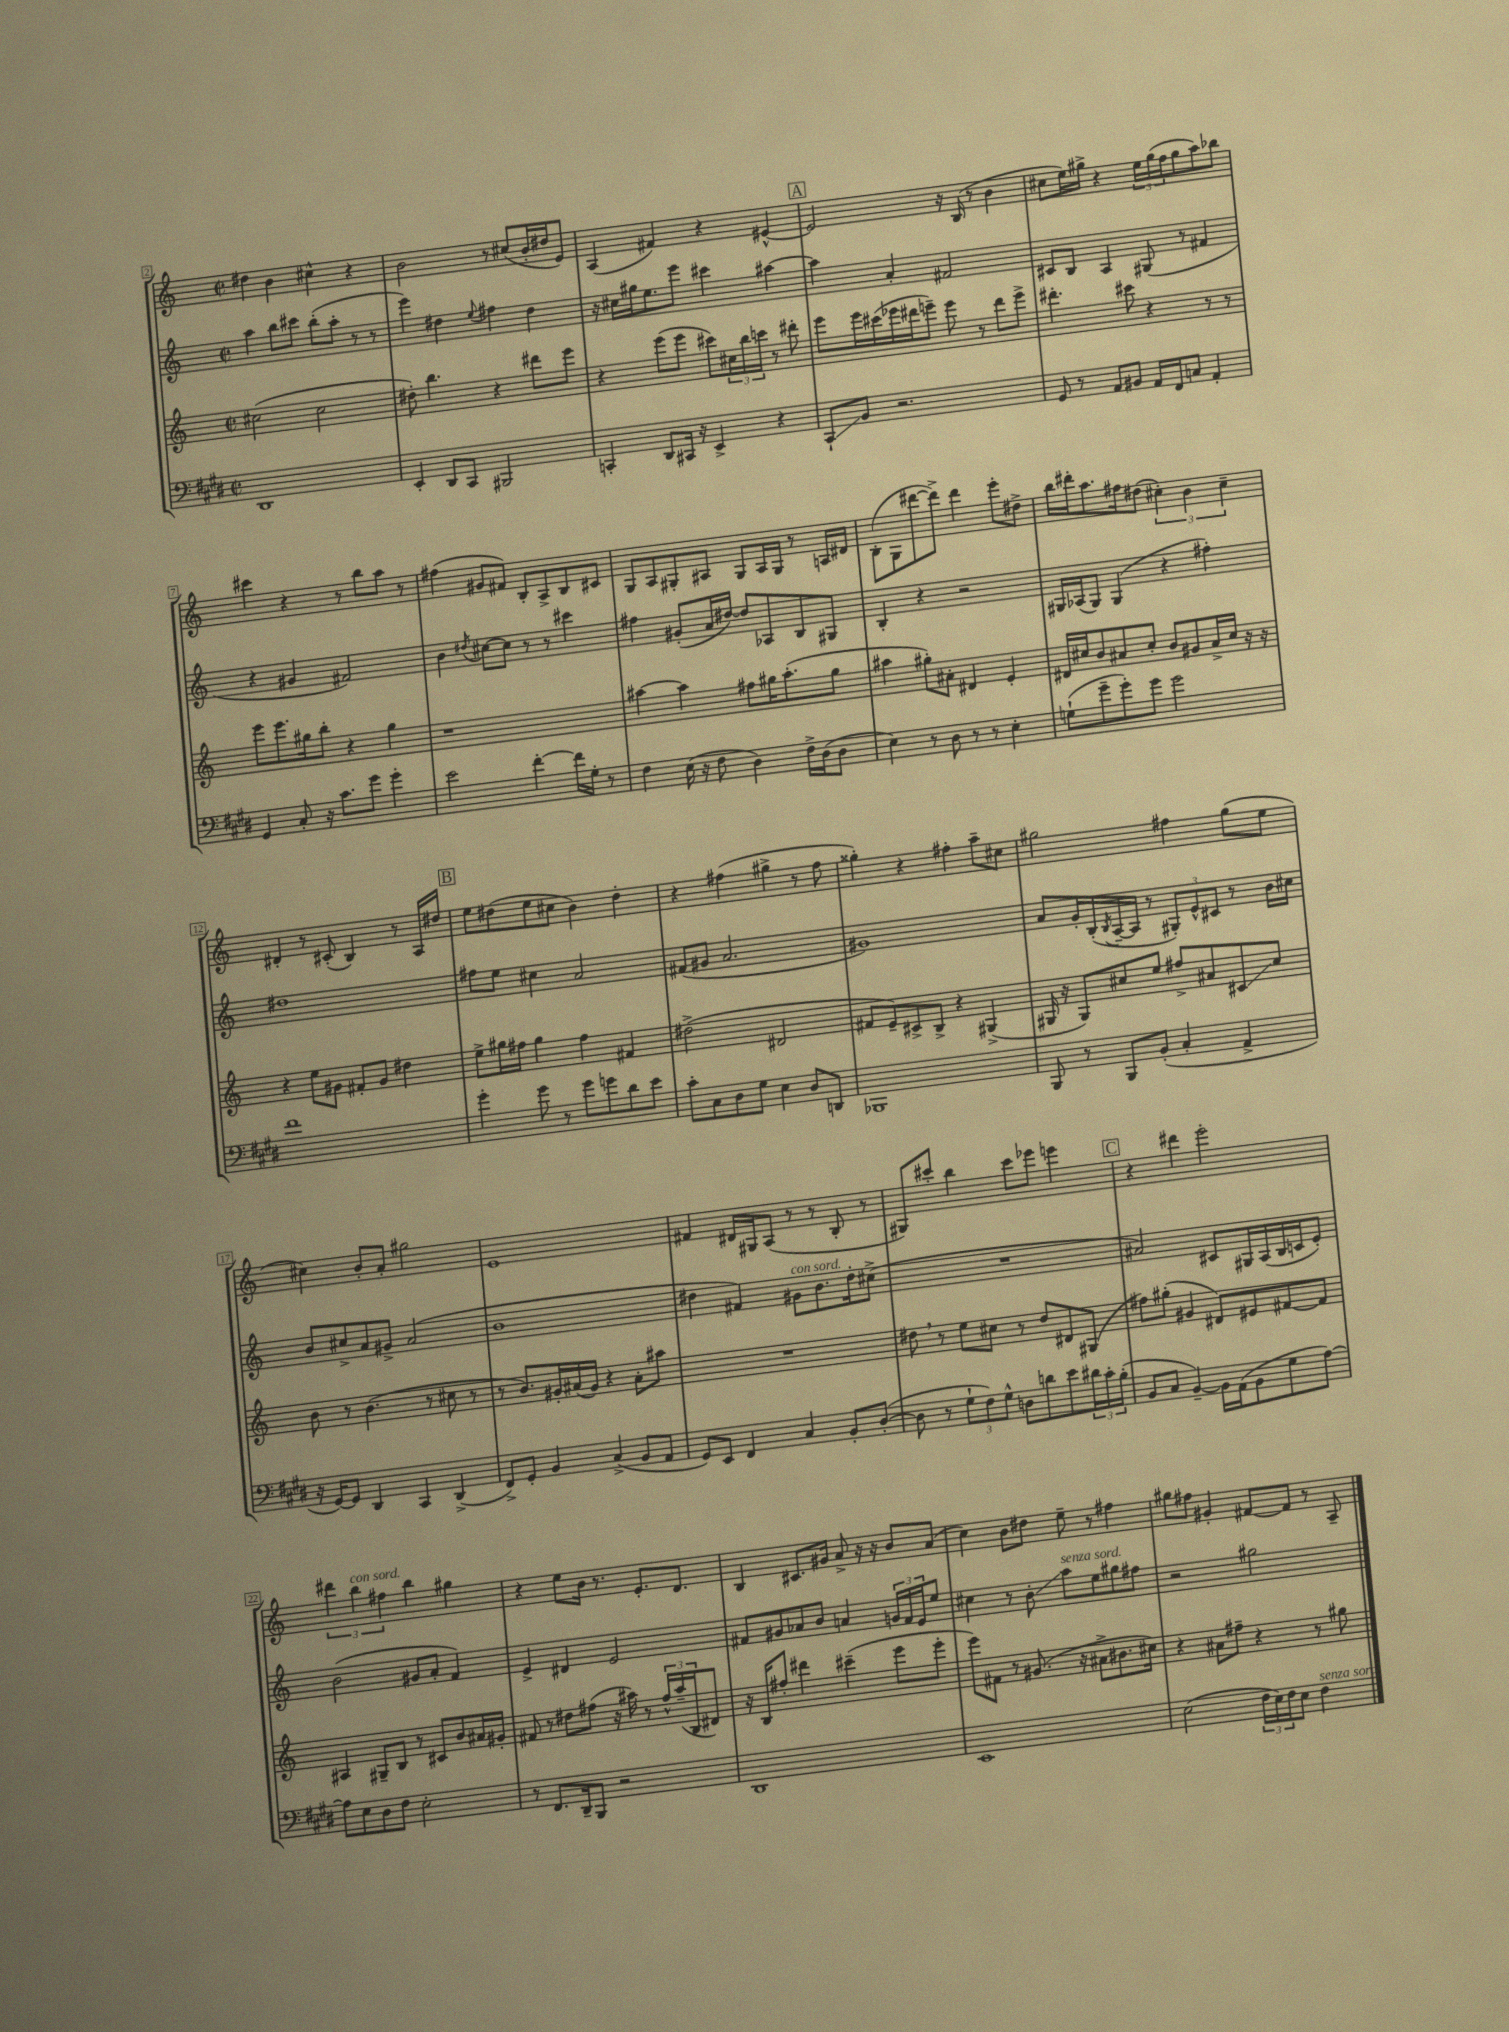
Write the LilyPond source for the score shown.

<<
\new StaffGroup <<
\new Staff = "s0" {
    \clef treble \key c \major \defaultTimeSignature \time 2/2
    dis''4 b'4 cis''4-^ r4 |
    b'2 r8 cis''8( b'16-. dis''16 e'8) |
    a4( fis'4) r4 eis'4~-^ |
    \mark \markup { \box "A" } eis'2 r16 b16( r8 b'4 |
    cis''8 e''16) gis''16-> r4 \tuplet 3/2 { e''16 gis''16( f''16 } gis''8 a''8) bes''8 |
    cis'''4 r4 r8 b''8 a''8 r8 |
    fis''4( gis'8 fis'8) b8-. a8-> b8 cis'8 |
    g8 a8 gis8-. ais8 gis8 ais16 gis16 r8 a16 dis'16 |
    b8-.( g8 dis'''8~ dis'''8->) dis'''4 e'''8-. dis''8-> |
    b''16 dis'''16-. a''8. fis''16 dis''8( \tuplet 3/2 { cis''4-.) b'4 cis''4-- } |
    dis'4-. r8 cis'8-.( b4) r8 a16 dis''16 |
    \mark \markup { \box "B" } e''8 dis''8( e''8 cis''8 b'4) dis''4-. |
    r4 fis''4( gis''4-> r8 fis''8 |
    gisis''4-.) r4 fis''4-. a''8-- cis''8 |
    gis''2 fis''4 gis''8( e''8 |
    cis''4) b'8-. a'8-. gis''2 |
    e'1 |
    fis'4 dis'16 gis16 a8( r8 r8 b8-. r8 |
    gis8) cis'''8-. b''4 cis'''8 ees'''8 e'''4 |
    \mark \markup { \box "C" } r4 dis'''4 e'''2-. |
    \tuplet 3/2 { dis'''4 b''4^\markup { \italic "con sord." } fis''4 } b''4 gis''4 |
    r4 e''8 b'16 r8. e'8.-. d'8. |
    b4 cis'8. gis'16 a'8-> r16 r16 b'8 a'8( |
    c''4) b'8 dis''8 e''8-- r8 fis''4 |
    gis''8 fis''8 gis'4-. fis'8~ fis'8 r8 a8-- \bar "|." |
}
\new Staff = "s1" {
    \clef treble \key c \major \defaultTimeSignature \time 2/2
    a''4 b''8 cis'''8 b''8-.( a''8-. r8 r8 |
    e'''4) dis''4 \appoggiatura { e''8 } fis''4 dis''4 |
    r16 cis''16 gis''16 e''8. e'''8 cis'''4 ais''4~ |
    \mark \markup { \box "A" } ais''4 a'4-. fis'2 |
    cis'8 b8 a4 gis8( r8 fis'4 |
    r4 gis'4 fis'2) |
    b'4 \acciaccatura { dis''8 } cis''8~ cis''8 r8 r8 cis'''4 |
    fis''4 gis'8-.( a'16 dis''16~) dis''8 aes8 b8 gis8 |
    b4-. r4 r2 |
    gis16 aes16( gis8) gis4( r4 fis''4-.) |
    dis''1 |
    \mark \markup { \box "B" } fis''8 e''8 cis''4 a'2 |
    fis'8( gis'8 a'2. |
    gis'1) |
    a'8 g'16-. b16-.( \acciaccatura { b8 } a16~-- a16 r8 \tuplet 3/2 { gis8-.) e'8-^ cis'8 } r8 b'16 cis''16 |
    b'8 cis''8-> a'8 gis'8-> a'2( |
    b'1 |
    dis''4 fis'4) gis'8^\markup { \italic "con sord." } b'8. dis''16-. cis''8->( |
    R1 |
    \mark \markup { \box "C" } ais'2) cis'8 gis16 a16( b16 c'16 e'8-.) |
    b'2( gis'8 a'8-. f'4) |
    e'4-> dis'4 e'2 |
    fis'8 gis'8 aes'8 b'8 a'4 \tuplet 3/2 { g'16 fis'16 e'16 } e''8 |
    cis''4 r8 b'8-.\glissando a''8^\markup { \italic "senza sord." } e''8 gis''8 fis''8 |
    r2 gis''2 \bar "|." |
}
\new Staff = "s2" {
    \clef treble \key c \major \defaultTimeSignature \time 2/2
    cis''2( cis''2 |
    dis''8-.) b''4. r4 dis'''8 e'''8 |
    r4 e'''8( e'''8 cis'''8) \tuplet 3/2 { cis''16 b''16 c'''16 } r8 dis'''8-. |
    \mark \markup { \box "A" } e'''8 e'''16 cis'''16( ees'''16 dis'''16 e'''8--) e'''8 r8 dis'''8 e'''8-> |
    dis'''4.-. cis'''8 r4 r8 r8 |
    e'''8 e'''8. gis''16 b''8-. r4 gis''4 |
    r1 |
    ais''4~ ais''4 fis''8 gis''16 ais''8.-.( gis''8 |
    ais''4 gis''8-.) ais'8-. dis'4 e'4-. |
    dis'16 cis''16 b'8 ais'8 cis''8-. b'8 gis'8 ais'16-> cis''16 r16 r16 |
    r4 e''8 gis'8 fis'8-. gis'8 dis''4 |
    \mark \markup { \box "B" } e''8-> gis''16 fis''16 gis''4 fis''4 fis'4 |
    dis''2->( dis'2 |
    fis'8 e'8--) cis'8-> b8-> r4 gis4->( |
    gis16 r16 gis8) cis''8 e''8 fis''8-> ais'8 cis'8\glissando cis''8 |
    b'8 r8 b'4.( r8 cis''8 r8 |
    r8 b'8.) gis'16-. ais'16( gis'16) r4 ais'8-. ais''8 |
    R1 |
    dis''8 \breathe r8 e''8 cis''8 r8 dis''8 dis'8 gis8( |
    \mark \markup { \box "C" } fis''8) gis''8-.( gis'4 dis'8) eis'8 fis'8~ fis'8 |
    ais4 gis8-- b8 r8 cis'8 b'8 ais'16 gis'16-. |
    fis'8 r8 dis''8 fis''8( r16 ais''16) r8 \tuplet 3/2 { fis''16-^ ais''16--( b16 } dis'8) |
    r16 b16 fis''8-. dis'''4 cis'''4--( e'''8 e'''8-. |
    e'''8) fis'8 r8 gis'8.( r16 ais'8-> bis'8. cis''16) |
    r4 ais'8 fis''8-- r4 r8 gis''8 \bar "|." |
}
\new Staff = "s3" {
    \clef bass \key e \major \defaultTimeSignature \time 2/2
    dis,1 |
    e,4-. dis,8 cis,8 bis,,2 |
    c,4-. dis,8 cis,16 r16 e,4-> r4 |
    \mark \markup { \box "A" } cis,8-!\glissando b,8 r2. |
    gis,8 r8 a,8 bis,8 a,16 fis,16 c8 a,4-. |
    gis,4 cis8-. r16 cis'8. gis'8 gis'4-. |
    e'2 fis'4~-. fis'16 gis16-. r8 |
    fis4 e16( r16 fis8 dis4) fis16-> dis16( dis8 |
    e4) r8 dis8 r8 r8 e4-. |
    g8-!( gis'8-- gis'8-.) gis'8 gis'2 |
    fis'1 |
    \mark \markup { \box "B" } gis'4-. gis'8 r8 gis'8 g'8 dis'8 e'8 |
    cis'8-. cis8 dis8 gis8 e4 dis8 d,8 |
    bes,,1 |
    b,,8 r8 b,,8 b,8-.( cis4-. a,4-> |
    r16 gis,16~) gis,8 dis,4 cis,4 dis,4->( |
    fis,8->) gis,8-. b,4 cis4->( b,8 a,8 |
    gis,8) e,8 fis,4 cis4 b,8-. dis8~-.( |
    dis8 r8 \tuplet 3/2 { gis8-! fis8) gis8-^ } d8 d'8 e'8 \tuplet 3/2 { dis'16 cis'16-. b16-.( } |
    \mark \markup { \box "C" } b,8 cis8 b,4~--) b,16 a,16( b,8 gis8 a8~) |
    a8 e8 dis8 fis8 e2-. |
    r8 fis,8. dis,16-- b,,8 r2 |
    dis,1 |
    e,1 |
    e2( \tuplet 3/2 { fis16 e16) fis16 } e8 fis4^\markup { \italic "senza sord." } \bar "|." |
}
>>
>>
\layout { \context { \Score currentBarNumber = #2 \override BarNumber.stencil = #(make-stencil-boxer 0.1 0.3 ly:text-interface::print) } }
